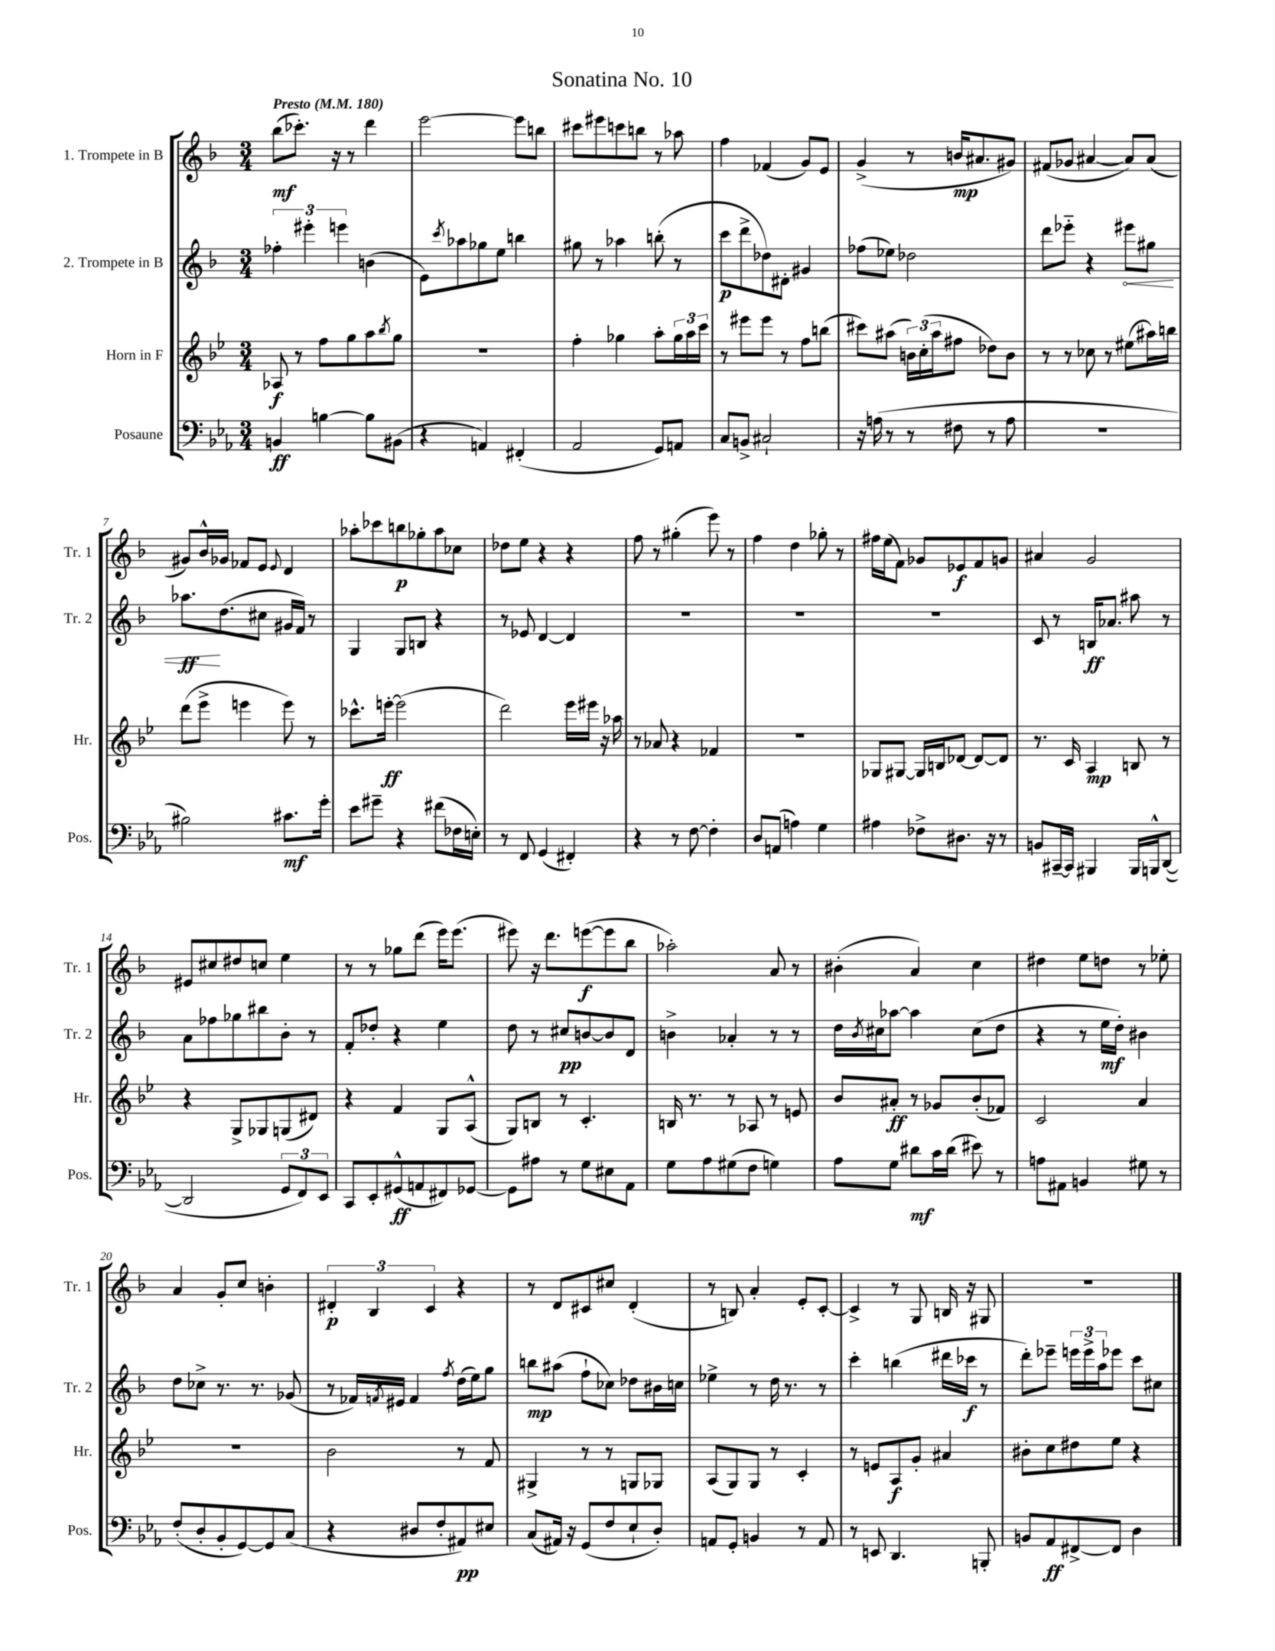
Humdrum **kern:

**kern	**kern	**kern	**kern
*staff4	*staff3	*staff2	*staff1
*clefF4	*clefG2	*clefG2	*clefG2
*k[b-e-a-]	*k[b-e-]	*k[b-]	*k[b-]
*M3/4	*M3/4	*M3/4	*M3/4
*MM180	*MM180	*MM180	*MM180
4BB/	8A-/	6ff-'\	(8bb-\L
.	8r	.	8.ccc-'\J)
.	.	6eee#'\	.
[4B\	8ff\L	.	.
.	.	.	16r
.	.	6eee\	.
.	8gg\	.	8r
8B\]L	8aa\	(4b\	4ddd\
.	8qbb-/	.	.
(8BB#\J	8gg\J	.	.
=	=	=	=
4r	2.r	8e\L)	[2eee\
.	.	8qccc/	.
.	.	8aa-\	.
4AA/)	.	8gg-\	.
.	.	8ee\J	.
(4FF#'/	.	4bb\	8eee\]L
.	.	.	8bb\J
=	=	=	=
2AA-/	4ff'\	8gg#\	8ccc#\L
.	.	8r	8eee#\
.	4gg-\	4aa-\	8ccc\
.	.	.	8bb\J
8GG/L)	8aa'\L	(8bb'\	8r
8AA/J	24gg-\L	8r	8aa-\
.	24aa\	.	.
.	24ccc\JJ	.	.
=	=	=	=
8C/L	8r	8ccc\L	4ff\
8BB^/J	8eee#\L	8ddd^\	.
2C#`/	8eee#\J	8dd-\)	(4f-/
.	8r	8d#'\J	.
.	8ff\L	4g#/	8g/L)
.	(8bb\J	.	8e/J
=	=	=	=
16r	8ccc#\L)	(8ff-\L	(4g^/
(16A\	.	.	.
8r	(8aa#\J	8ee-\J)	.
8r	24b\LL)	2dd-\	8r
.	(24cc'\	.	.
.	24aa#\J	.	.
8F#\	8ff#\J	.	16b/LK
.	.	.	8.a#/
8r	8dd-\L)	.	.
8A\	8b\J	.	8g#/J)
=	=	=	=
2.r	8r	8ddd\L	(8f#/L
.	8r	8eee-'~\J	8g-/J
.	8cc-\	4r	[4a#/
.	8r	.	.
.	(8ee#\L	8eee#\L	8a#/]L)
.	16aa#\L)	8gg#\J	(8a#/J
.	16bb\JJ	.	.
=	=	=	=
2B#\)	(8ddd\L	8.aa-\L	8g#/L)
.	8eee-^\J	.	16b-^^/L
.	.	(8.dd\	16g-/JJ
.	4eee\	.	8f-/L
.	.	8cc#\J	8e/J
.	.	.	8qqe/
8.c#\L	8eee\)	16g#/LL	4d/
.	.	16f/JJ)	.
.	8r	8r	.
16g'\Jk	.	.	.
=	=	=	=
8e-\L	8.ccc-^^\L	4G/	8aa-'\L
8g#~\J	.	.	8ccc-\
.	[16eee'\Jk	.	.
4r	(2eee\]	8G/L	8bb\
.	.	8B/J	8gg-'\
(8f#\L	.	4r	8aa-\
16F-\L	.	.	8cc-\J
16E'\JJ)	.	.	.
=	=	=	=
8r	2ddd\)	8r	8dd-\L
8FF/	.	8e-/	8ee\J
(4GG/	.	[4d/	4r
4FF#'/)	16eee-\LL	4d/]	4r
.	16eee#\JJ	.	.
.	16r	.	.
.	16aa-\	.	.
=	=	=	=
4r	8r	2.r	8ff\
.	8a-/	.	8r
8r	4r	.	(4gg#'\
[8F\	.	.	.
4F'\]	4f-/	.	8eee\)
.	.	.	8r
=	=	=	=
8D/L	2.r	2.r	4ff\
(8AA/J	.	.	.
4A\)	.	.	4dd\
4G\	.	.	8gg-'\
.	.	.	8r
=	=	=	=
4A#\	8G-/L	2.r	16ff#\LL
.	.	.	(16ee\J
.	[8G#/J	.	8f\J)
8F-^\L	16G#/]LL	.	8g-/L
.	16B/J	.	.
8.D#\J	[8d-/J	.	8e-/
.	8d-/_L	.	8f/
16r	.	.	.
8r	8d-/]J	.	8g/J
=	=	=	=
8BB/L	8.r	8c/	4a#/
[16CC#~/L	.	8r	.
16CC#/]JJ	16c/	.	.
4BBB#/	4A/	16B/LK	2g/
.	.	8.a-/J	.
16BBB#/LL	8B/	8aa#\	.
16BBB^^/J	.	.	.
([8DD/J	8r	8r	.
=	=	=	=
2DD/]	4r	8a\L	8e#/L
.	.	8ff-\	8cc#/
.	8G^/L	8gg-\	8dd#/
.	8G-/	8bb#\	8cc/J
12GG/L	(8G/	8b-'\J	4ee\
12FF/)	.	.	.
.	8d#/J)	8r	.
12EE-/J	.	.	.
=	=	=	=
8CC/L	4r	8f'/L	8r
8EE-'/	.	8dd-'/J	8r
(8GG#^^/	4f/	4r	8gg-\L
8AA/	.	.	(8ddd\J
8FF#/)	8G/L	4ee\	16eee\LK)
.	.	.	(8.eee\J
[8GG-/J	(8A^^/J	.	.
=	=	=	=
8GG-\]L	8G/L)	8dd\	8eee#\)
8A#\J	8B/J	8r	16r
.	.	.	8.ddd\L
8r	8r	8cc#/L	.
8G\L	4.c'/	[8b/	([8eee\
8E#\	.	8b/]	8eee\]
8AA-\J	.	8d/J	8bb-\J
=	=	=	=
8G\L	16B/	4b^\	2aa-'\)
.	8.r	.	.
8A-\	.	.	.
(8G#\	8r	4a-'/	.
8F\J	8A-/	.	.
4G\)	8r	8r	8a/
.	8e/	8r	8r
=	=	=	=
8A-\L	8b-/L	16dd\LL	(4b#'\
.	.	8qb-/	.
.	.	16cc#\J	.
8G\J	8a#'/J	[8aa-\J	.
8d#\L	8r	4aa-\]	4a/)
16c\L	8g-/L	.	.
(16d#\JJ	.	.	.
8e#\)	(8b-'/	(8cc#\L	4cc\
8r	8f-/J)	8dd\J	.
=	=	=	=
8A\L	2c/	4r	4dd#\
8AA#\J	.	.	.
4BB/	.	8r	8ee\L
.	.	16ee\LL	8dd\J
.	.	16dd'\JJ)	.
8G#\	4a/	4b#\	8r
8r	.	.	8ee-'\
=	=	=	=
(8F'/L	2.r	8dd\L	4a/
8D'/	.	8cc-^\J	.
8BB-'/	.	8.r	8g'/L
[8GG/)	.	.	8cc/J
.	.	8.r	.
8GG/]	.	.	4b'\
(8C/J	.	(8g-/	.
=	=	=	=
4r	2b-\	8r	6d#'/
.	.	16f-/LL)	.
.	.	.	6B-/
.	.	8qf/	.
.	.	16e#/JJ	.
8D#/L	.	4f/	.
.	.	.	6c/
8F'/	.	.	.
.	.	8qff/	.
8AA#/)	8r	(16dd\LL	4r
.	.	16ee\J)	.
8E#/J	8f/	8gg\J	.
=	=	=	=
(8C/L	4G#^/	8bb\L	8r
16AA#/Jk)	.	(8aa#\J	8d/L
16r	.	.	.
(8GG/L	8r	8ff`\L	8c#/
8F/	8r	8cc-\J)	8cc#/J
8E-`/	8G/L	8dd-\L	(4d'/
8D'/J)	8G-/J	16b#\L	.
.	.	16cc\JJ	.
=	=	=	=
8AA/L	(8A/L	4ee-^\	8r
8GG'/J	8G/)	.	8B/)
4BB/	8G/J	8r	4a'/
.	8r	16dd\	.
.	.	8.r	.
8r	4c'/	.	8e'/L
8AA/	.	8r	[8c'/J
=	=	=	=
8r	8r	4ccc'\	4c^/]
8EE/	8e/L	.	.
4.DD/	8A/	(4bb\	8r
.	8g'/J	.	8G/
.	4a#/	16ddd#\LL	16B/
.	.	16ccc-\JJ	16r
8BBB'/	.	8r	8G#/
=	=	=	=
8BB/L	8b#'\L	8ddd'\L)	2.r
8AA-/	8cc\	8eee-~\J	.
[8FF#^/	8dd#\	24eee\LL	.
.	.	24eee^\	.
.	.	24aa\J	.
8FF#/]J	8ee-\J	8eee-\J	.
4D\	4r	8ccc\L	.
.	.	8cc#\J	.
==	==	==	==
*-	*-	*-	*-
